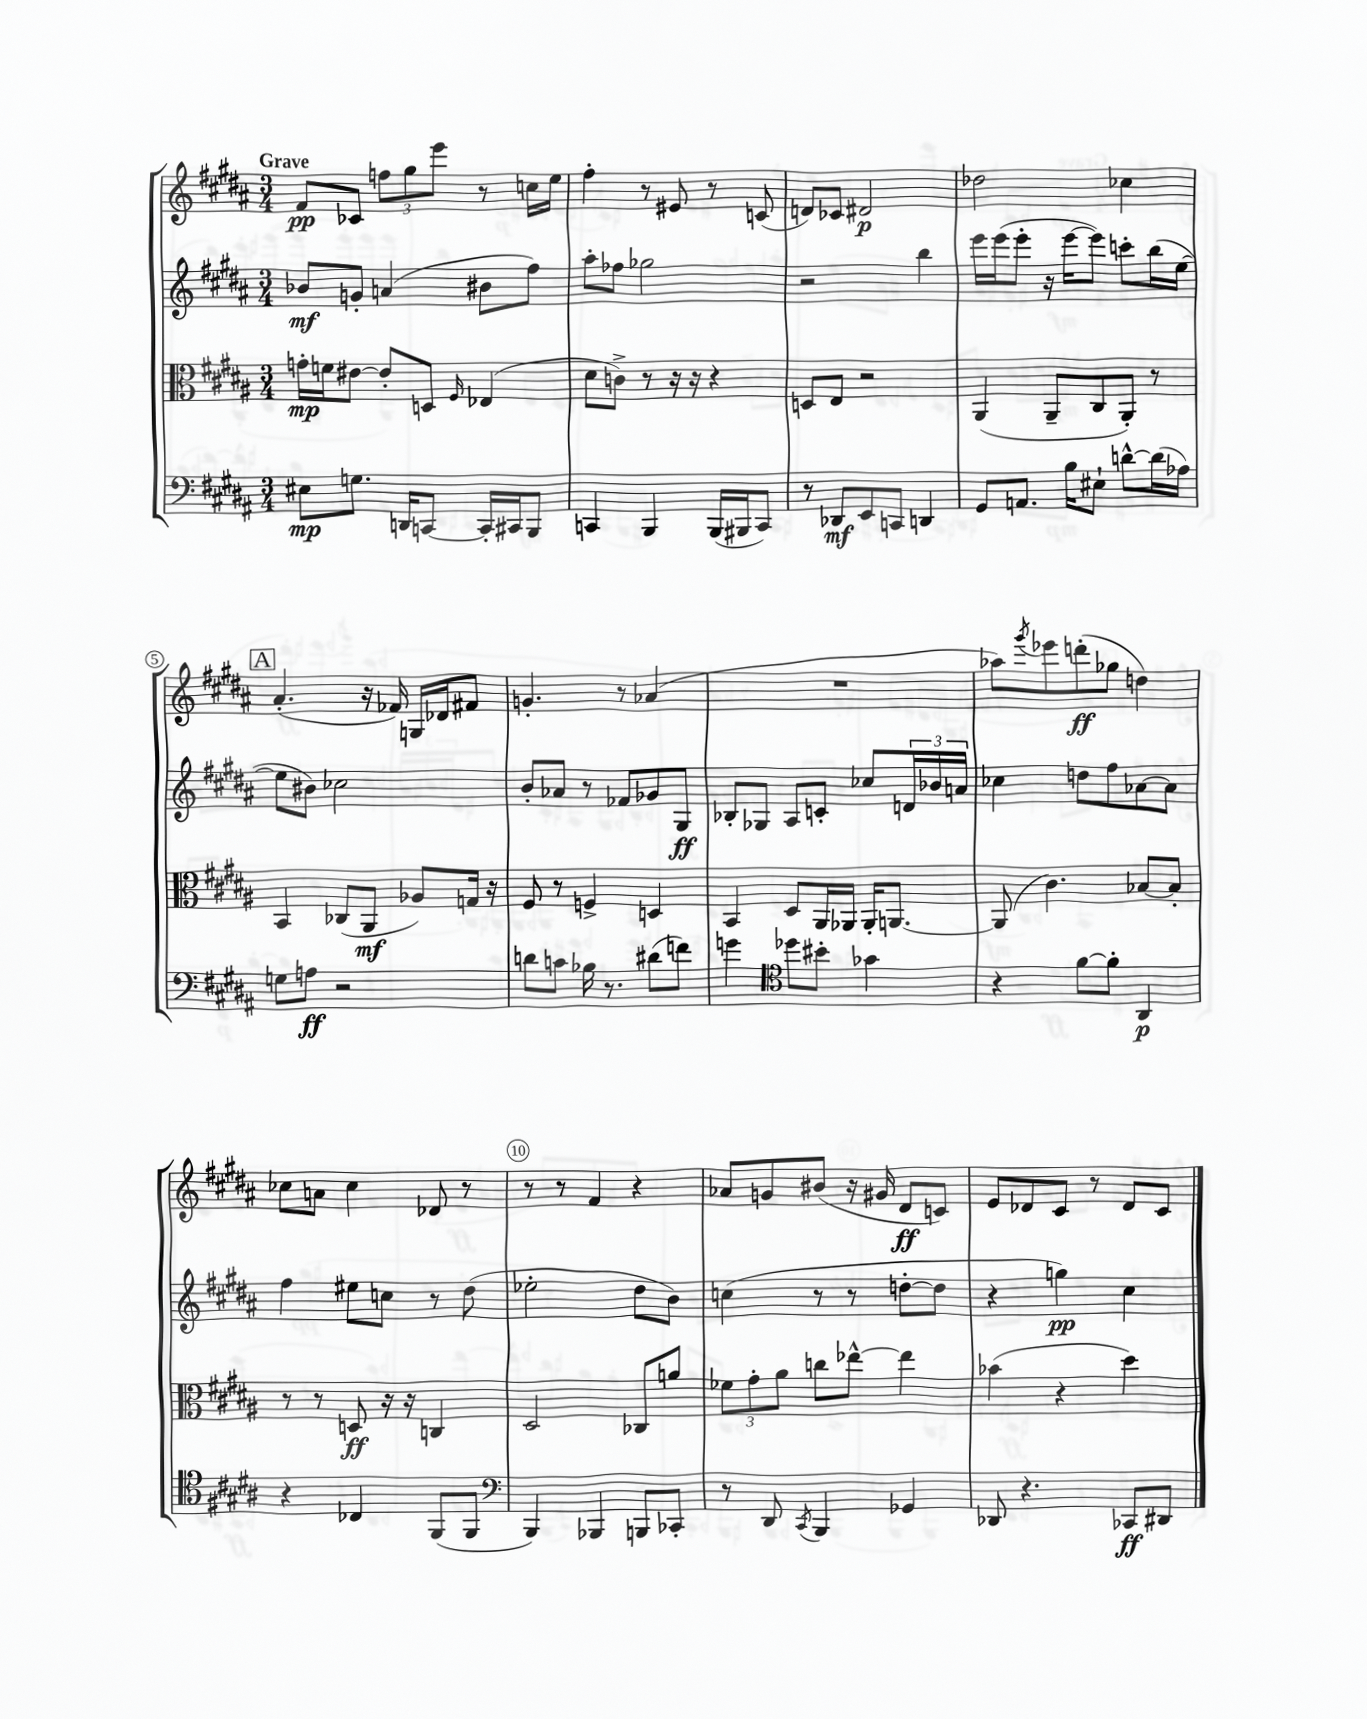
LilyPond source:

<<
\new StaffGroup <<
\new Staff = "s0" {
    \clef treble \key b \major \numericTimeSignature \time 3/4 \tempo "Grave"
    fis'8\pp ces'8 \tuplet 3/2 { f''8 gis''8 e'''8 } r8 c''16 e''16 |
    fis''4-. r8 eis'8 r8 c'8( |
    d'8) ces'8 dis'2\p |
    des''2 ces''4 |
    \mark \markup { \box "A" } ais'4.-.( r16 fes'16) g16 des'16 fis'8 |
    g'4.-. r8 aes'4( |
    R2. |
    aes''8) \acciaccatura { gis'''8 } ees'''8 d'''8-.\ff( ges''8 d''4) |
    ces''8 a'8 ces''4 des'8 r8 |
    r8 r8 fis'4 r4 |
    aes'8 g'8 bis'8( r16 gis'16 dis'8\ff c'8) |
    e'8 des'8 cis'8 r8 des'8 cis'8 \bar "|." |
}
\new Staff = "s1" {
    \clef treble \key b \major \numericTimeSignature \time 3/4
    bes'8\mf g'8-. a'4( bis'8 fis''8) |
    ais''8-. fes''8 ges''2 |
    r2 b''4 |
    e'''16 e'''16( e'''8-. r16 e'''16~ e'''8) c'''8-. b''16( e''16~ |
    \mark \markup { \box "A" } e''8 bis'8) ces''2 |
    b'8-. aes'8 r8 fes'8 ges'8 gis8\ff |
    bes8-. ges8 ais8 c'8-. ces''8 \tuplet 3/2 { d'16 bes'16 a'16 } |
    ces''4 d''8 fis''8 aes'8~ aes'8 |
    fis''4 eis''8 c''8 r8 dis''8( |
    ees''2-. dis''8 b'8) |
    c''4( r8 r8 d''8~-. d''8 |
    r4 g''4\pp) cis''4 \bar "|." |
}
\new Staff = "s2" {
    \clef alto \key b \major \numericTimeSignature \time 3/4
    g'16-.\mp f'16 eis'8~ eis'8-. d8 \grace { fis16 } ees4( |
    dis'8 c'8->) r8 r16 r16 r4 |
    d8 e8 r2 |
    ais,4( ais,8-- cis8 ais,8-.) r8 |
    \mark \markup { \box "A" } b,4 ces8( ais,8\mf aes8) g16 r16 |
    fis8 r8 f4-> d4 |
    b,4 dis8 ais,16 aes,16 aes,16-. a,8.~ |
    a,8( cis'4.) bes8~ bes8-. |
    r8 r8 d8\ff r16 r16 c4 |
    dis2 ces8 a'8 |
    \tuplet 3/2 { fes'8 gis'8-. ais'8 } c''8 ees''8~-^ ees''4 |
    bes'4( r4 dis''4) \bar "|." |
}
\new Staff = "s3" {
    \clef bass \key b \major \numericTimeSignature \time 3/4
    eis8\mp g8. d,16 c,8~ c,16-. cis,16 b,,8 |
    c,4 b,,4 b,,16( bis,,16 c,8) |
    r8 des,8\mf e,8 c,8 d,4 |
    gis,8 a,8. b16 eis8-! d'8~-^ d'16( aes16) |
    \mark \markup { \box "A" } g8 a8\ff r2 |
    d'8 c'8 bes16 r8. dis'8( f'8) |
    g'4 \clef tenor des''8 bis'8-. ges'4 |
    r4 fis'8~ fis'8-. ais,4\p |
    r4 ces4 fis,8( fis,8 |
    \clef bass b,,4) bes,,4 b,,8 ces,8-. |
    r8 dis,8 \acciaccatura { cis,8 } b,,4 ges,4 |
    des,8 r4. ces,8\ff dis,8 \bar "|." |
}
>>
>>
\layout { \context { \Score \override BarNumber.break-visibility = ##(#f #t #t) barNumberVisibility = #(every-nth-bar-number-visible 5) \override BarNumber.stencil = #(make-stencil-circler 0.1 0.3 ly:text-interface::print) } }
